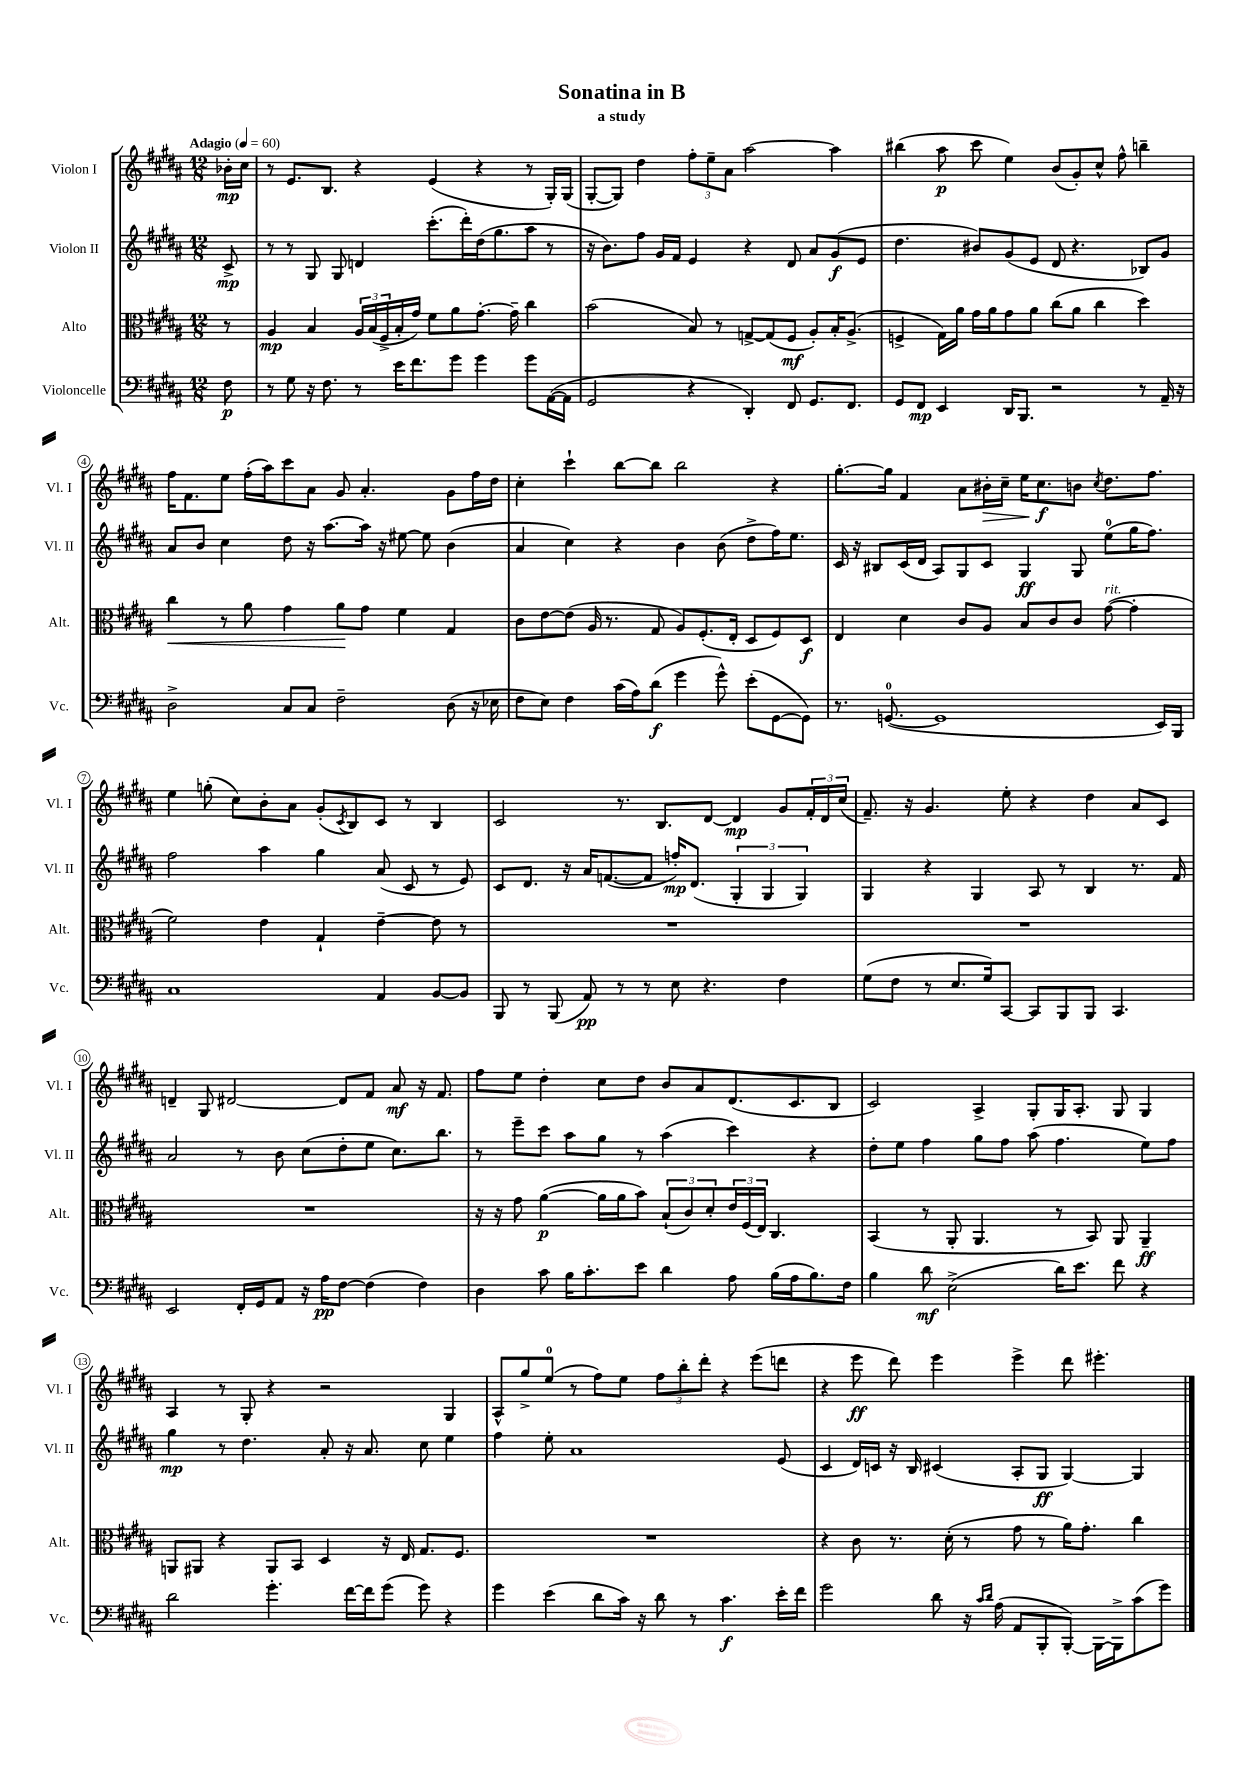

**kern	**kern	**kern	**kern
*staff4	*staff3	*staff2	*staff1
*clefF4	*clefC3	*clefG2	*clefG2
*k[f#c#g#d#a#]	*k[f#c#g#d#a#]	*k[f#c#g#d#a#]	*k[f#c#g#d#a#]
*M12/8	*M12/8	*M12/8	*M12/8
*MM60	*MM60	*MM60	*MM60
8F#	8r	8c#^	16b-'
.	.	.	16cc#
=	=	=	=
8r	4A#	8r	8r
8G#	.	8r	8.e
16r	4B	8G#	.
8.F#	.	.	8.B
.	.	8G#	.
8r	24A#	4d	4r
.	(24B	.	.
.	24F#^	.	.
16e	16B'	.	.
8.f#	16g#)	.	.
.	8f#	(8.ccc#'	(4e
8g#	8a#	.	.
.	.	16ddd#')	.
4g#	[8.g#'	(16dd#	4r
.	.	8.gg#	.
.	16g#~]	.	.
8g#	4cc#	8aa#	8r
([16AA#	.	8r	16G#')
16AA#]	.	.	(16G#
=	=	=	=
2GG#	(2b	16r	[8G#'
.	.	8.b)	.
.	.	.	8G#])
.	.	8ff#	4dd#
.	.	16g#	.
.	.	16f#	.
4r	8B)	4e	12ff#'
.	.	.	12ee~
.	8r	.	.
.	.	.	12a#
4DD#')	[8G^	4r	[2aa#
.	(8G]	.	.
8FF#	8F#	8d#	.
8.GG#	8A#')	8a#	.
.	16B'	(8g#	4aa#]
8.FF#	(8.A#^	.	.
.	.	8e	.
=	=	=	=
8GG#	4F^	4.dd#	(4bb#
8FF#	.	.	.
4EE	16G#)	.	8aa#
.	16a#	.	.
.	16g#	8b#)	8ccc#
.	16a#	.	.
16DD#	8g#	(8g#	4ee)
8.BBB	.	.	.
.	8a#	8e	.
2r	(8cc#	8d#	(8b
.	8a#	4.r	8g#')
.	4cc#	.	8cc#^^
.	.	.	8ff#^^
8r	4dd#)	8B-)	4bb~
16AA#~	.	8g#	.
16r	.	.	.
=	=	=	=
2D#^	4cc#	8a#	16ff#
.	.	.	8.f#
.	.	8b	.
.	8r	4cc#	8ee
.	8a#	.	(16ff#'
.	.	.	16aa#)
8C#	4g#	8dd#	8ccc#
8C#	.	16r	8a#
.	.	[8.aa#	.
2F#~	8a#	.	8g#
.	8g#	16aa#]	4.a#'
.	.	16r	.
.	4f#	[8ee#	.
.	.	8ee#]	.
(8D#	4G#	(4b	8g#
16r	.	.	16ff#
16E-	.	.	16dd#
=	=	=	=
8F#	8c#	4a#	4cc#'
8E)	[8e	.	.
4F#	(8e]	4cc#)	4ccc#`
.	16A#	.	.
.	8.r	.	.
(16c#	.	4r	[8bb
16A#)	.	.	.
(8d#	8G#	.	8bb]
4g#	8A#)	4b	2bb
.	(8.F#'	.	.
8g#^^)	.	(8b	.
.	16E'	.	.
(8e'	8D#	8dd#^	.
[8GG#	8F#)	16ff#)	4r
.	.	8.ee	.
8GG#])	8D#	.	.
=	=	=	=
8.r	4E	16c#	[8.gg#'
.	.	16r	.
.	.	8B#	.
([8.GG	.	.	16gg#]
.	4d#	(16c#	4f#
.	.	16d#	.
1GG]	.	8A#)	.
.	8c#	8G#	8a#
.	8A#	8c#	16b#'
.	.	.	16cc#~
.	8B	4G#	16ee
.	.	.	8.cc#
.	8c#	.	.
.	8c#	8G#	8b
.	.	.	8qcc#
.	([8g#	(8ee	8.dd#
.	4g#']	16gg#	.
.	.	8.ff#)	8.ff#
16EE)	.	.	.
16BBB	.	.	.
=	=	=	=
1C#	2f#)	2ff#	4ee
.	.	.	(8gg'
.	.	.	8cc#)
.	4e	4aa#	8b'
.	.	.	8a#
.	4G#`	4gg#	(8g#'
.	.	.	8qc#
.	.	.	8B)
4AA#	[4e~	(8a#	8c#
.	.	8c#	8r
[8BB	8e]	8r	4B
8BB]	8r	8e)	.
=	=	=	=
8BBB	1.r	8c#	2c#
8r	.	8.d#	.
(8BBB	.	.	.
.	.	16r	.
8AA#)	.	16a#	.
.	.	([8.f	.
8r	.	.	8.r
8r	.	8f]	.
.	.	.	8.B
8E	.	16ff')	.
.	.	(8.d#	.
4.r	.	.	[8d#
.	.	6G#'	4d#]
.	.	6G#	.
4F#	.	.	8g#
.	.	6G#)	.
.	.	.	24f#'
.	.	.	24d#
.	.	.	(24cc#
=	=	=	=
(8G#	1.r	4G#	8.f#~)
8F#	.	.	.
.	.	.	16r
8r	.	4r	4.g#
8.E	.	.	.
.	.	4G#	.
16G#)	.	.	.
[8CC#	.	.	8ee'
8CC#]	.	8A#	4r
8BBB	.	8r	.
8BBB	.	4B	4dd#
4.CC#	.	.	.
.	.	8.r	8a#
.	.	.	8c#
.	.	16f#	.
=	=	=	=
2EE	1.r	2a#	4d~
.	.	.	8G#
.	.	.	[2d#
16FF#'	.	8r	.
16GG#	.	.	.
8AA#	.	8b	.
16r	.	(8cc#	.
16A#	.	.	.
[8F#	.	8dd#'	8d#]
(4F#]	.	8ee	8f#
.	.	8.cc#)	8a#
4F#)	.	.	16r
.	.	8.bb	8.f#
=	=	=	=
4D#	16r	8r	8ff#
.	16r	.	.
.	8g#	8eee~	8ee
8c#	([4a#	8ccc#	4dd#'
16B	.	8aa#	.
8.c#'	.	.	.
.	16a#]	8gg#	8cc#
.	16a#	.	.
8e	8b)	8r	8dd#
4d#	(12B`	(4aa#	8b
.	12c#)	.	.
.	.	.	8a#
.	12d#'	.	.
8A#	24e	4ccc#)	(8.d#
.	(24F#	.	.
.	24E)	.	.
(16B	4.C#	.	.
16A#	.	.	8.c#
8.B)	.	4r	.
.	.	.	8B
16F#	.	.	.
=	=	=	=
4B	(4BB	8dd#'	2c#)
.	.	8ee	.
8d#	8r	4ff#	.
(2E^	8AA#'	.	.
.	4.AA#	8gg#	4A#^
.	.	8ff#	.
.	.	(8aa#	8G#'
16d#)	8r	4.ff#	16G#
8.e	.	.	8.A#'
.	8BB)	.	.
8f#	8AA#	.	8G#
4r	4AA#~	8ee)	4G#
.	.	8ff#	.
=	=	=	=
2d#	8AA	4gg#	4A#
.	8AA#	.	.
.	4r	8r	8r
.	.	4.dd#	8G#'
4.g#'	8AA#	.	4r
.	8BB	.	.
.	4D#	8a#'	2r
[16f#	.	16r	.
16f#]	.	8.a#	.
(8g#	16r	.	.
.	16E	.	.
8g#)	8.G#	8cc#	.
4r	.	4ee	4G#
.	8.F#	.	.
=	=	=	=
4g#	1.r	4ff#	8A#^^
.	.	.	8gg#^
(4e	.	8ee'	(8ee
.	.	1a#	8r
8d#	.	.	8ff#)
16c#)	.	.	8ee
16r	.	.	.
8d#	.	.	12ff#
.	.	.	12bb'
8r	.	.	.
.	.	.	12ddd#'
4.c#	.	.	4r
.	.	.	(8eee
16e'	.	(8e	8ddd
16f#	.	.	.
=	=	=	=
2g#	4r	4c#	4r
.	8c#	16d#)	8eee
.	.	16c	.
.	8.r	16r	8ddd#)
.	.	16B	.
8d#	.	(4c#	4eee
.	(16d#'	.	.
16r	8r	.	.
16qqc#	.	.	.
16qqd#	.	.	.
(16A#	.	.	.
8AA#	8g#	8A#'	4eee^
8BBB'	8r	8G#	.
[8BBB')	16a#)	[4G#)	8ddd#
.	8.g#'	.	.
16BBB_	.	.	4.eee#'
16BBB^]	.	.	.
(8c#	4cc#	4G#]	.
8g#)	.	.	.
==	==	==	==
*-	*-	*-	*-
